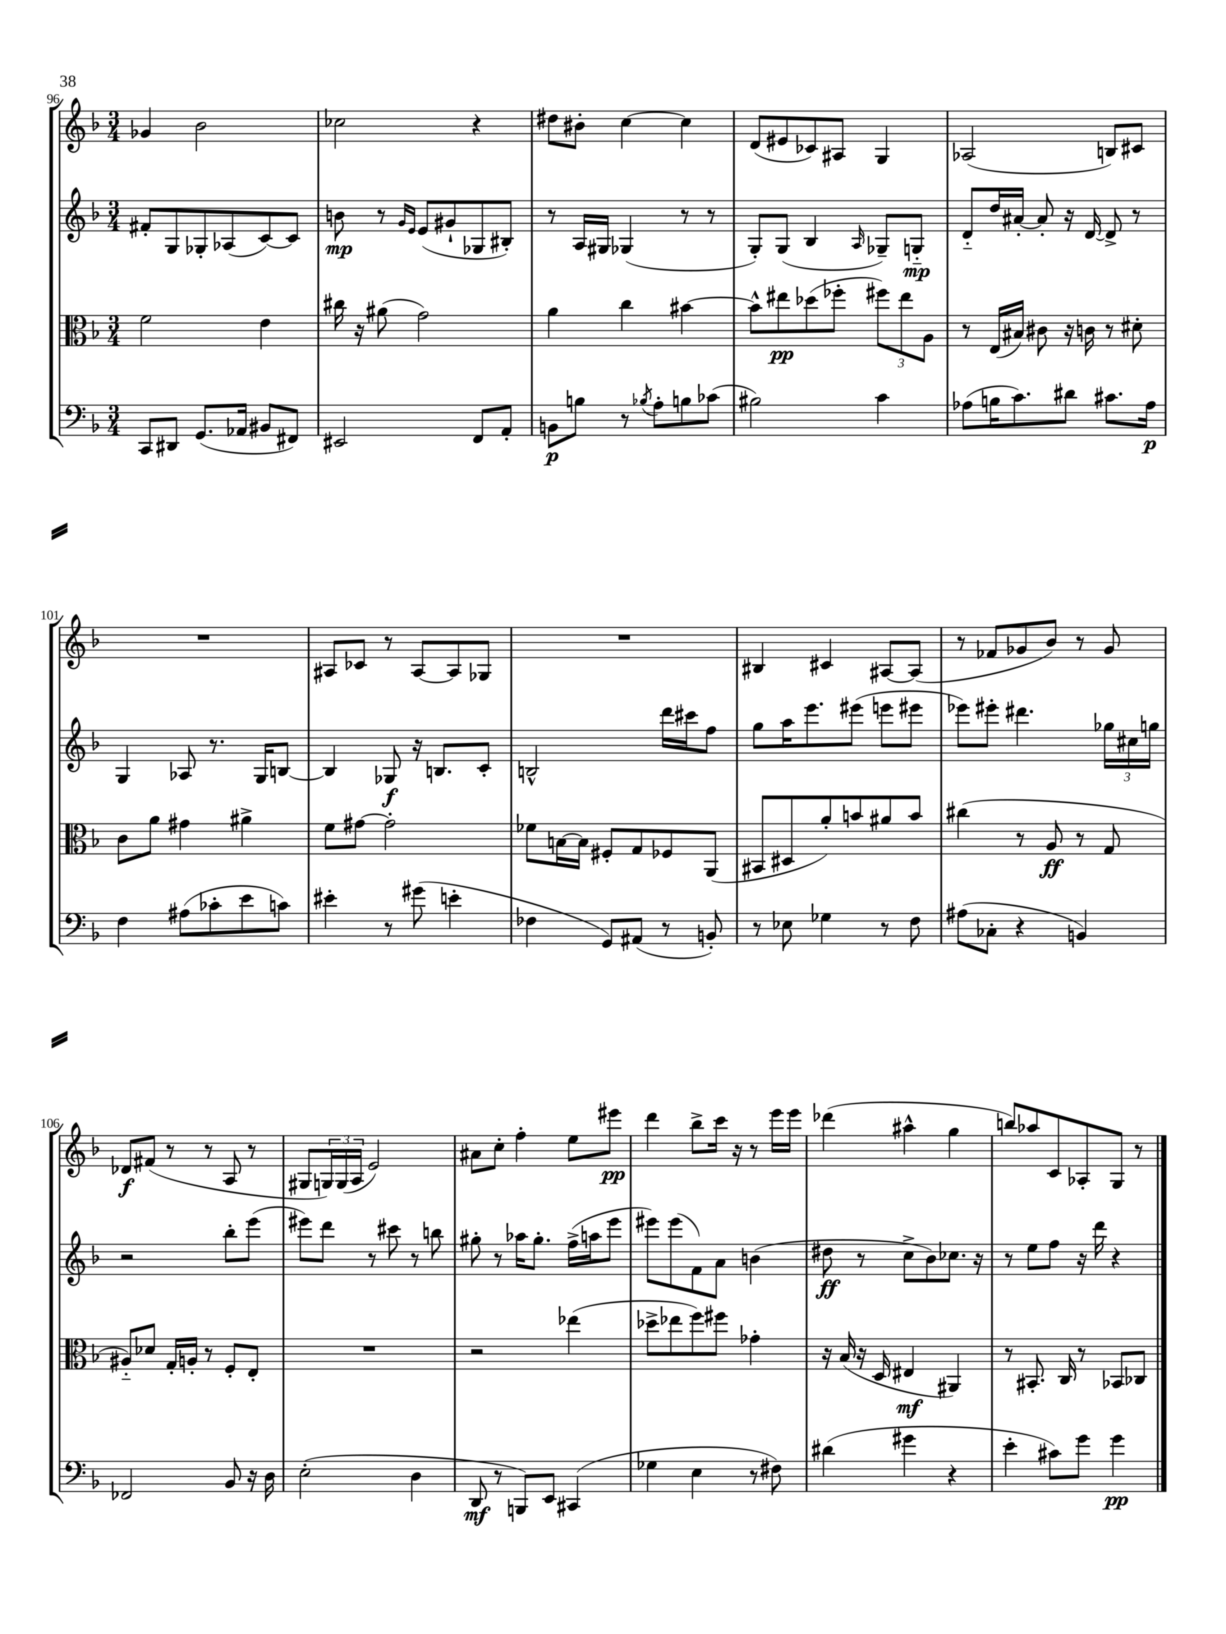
<<
\new StaffGroup <<
\new Staff = "s0" {
    \clef treble \key f \major \numericTimeSignature \time 3/4
    ges'4 bes'2 |
    ces''2 r4 |
    dis''8 bis'8-. c''4~ c''4 |
    d'8( eis'8 ces'8) ais8 g4 |
    aes2( b8) cis'8 |
    R2. |
    ais8 ces'8 r8 ais8~ ais8 ges8 |
    R2. |
    bis4 cis'4 ais8~ ais8( |
    r8 fes'8 ges'8 bes'8) r8 ges'8 |
    des'8\f fis'8( r8 r8 a8 r8 |
    gis8 \tuplet 3/2 { g16) g16( a16 } e'2) |
    ais'8 c''8-. f''4-. e''8 eis'''8\pp |
    d'''4 bes''8-> c'''16 r16 r8 e'''16 e'''16 |
    des'''4( ais''4-^ g''4 |
    b''8) aes''8 c'8 aes8-. g8 r8 \bar "|." |
}
\new Staff = "s1" {
    \clef treble \key f \major \numericTimeSignature \time 3/4
    fis'8-. g8 ges8-. aes8( c'8~) c'8 |
    b'8\mp r8 \grace { g'16 e'16 } e'8( gis'8-! ges8 bis8-.) |
    r8 a16 gis16 ges4( r8 r8 |
    g8-.) g8( bes4 \grace { a16 } ges8--) g8-_\mp |
    d'8-_ d''16 ais'16~-. ais'8-. r16 d'16~ d'8-> r8 |
    g4 aes8 r8. g16 b8~ |
    b4 ges8\f r16 b8. c'8-. |
    b2-^ d'''16 cis'''16 f''8 |
    g''8 a''16 e'''8. eis'''8( e'''8 eis'''8 |
    ees'''8) eis'''8-. dis'''4. \tuplet 3/2 { ges''16 cis''16 g''16 } |
    r2 bes''8-. e'''8( |
    eis'''8) d'''8 r8 cis'''8 r8 b''8 |
    gis''8-. r8 aes''16 gis''8.-. f''16->( a''16 e'''8 |
    eis'''8) eis'''8( f'8) a'8 b'4( |
    dis''8\ff r8 c''8-> bes'8) ces''8. r16 |
    r8 e''8 f''8 r16 d'''16 r4 \bar "|." |
}
\new Staff = "s2" {
    \clef alto \key f \major \numericTimeSignature \time 3/4
    f'2 e'4 |
    cis''16 r16 ais'8( g'2) |
    a'4 c''4 bis'4~ |
    bis'8-^ eis''8\pp des''8( fes''8-. \tuplet 3/2 { fis''8) eis''8 a8 } |
    r8 e16( bis16) cis'8 r16 c'16 r8 dis'8-. |
    c'8 a'8 gis'4 ais'4-> |
    f'8 gis'8~ gis'2-. |
    fes'8 b16~ b16 fis8-. g8 fes8 a,8( |
    bis,8 dis8 a'8-.) b'8 ais'8 b'8 |
    cis''4( r8 a8\ff r8 g8 |
    ais8-_) des'8 g16-. a16-. r8 f8-. e8-. |
    R2. |
    r2 ees''4( |
    des''8-> ees''8 f''8) fis''8 ges'4-. |
    r16 bes16( r16 d16 eis4\mf ais,4) |
    r8 bis,8.-. c16 r8 bes,8 ces8 \bar "|." |
}
\new Staff = "s3" {
    \clef bass \key f \major \numericTimeSignature \time 3/4
    c,8 dis,8 g,8.( aes,16 bis,8 fis,8) |
    eis,2 f,8 a,8-. |
    b,8\p b8 r8 \acciaccatura { bes8 } a8-. b8 ces'8( |
    bis2) c'4 |
    aes8( b16 c'8.) dis'8 cis'8. aes16\p |
    f4 ais8( ces'8-. e'8 c'8) |
    eis'4-. r8 gis'8( e'4-. |
    fes4 g,8) ais,8( r8 b,8-.) |
    r8 ees8 ges4 r8 f8 |
    ais8( ces8-. r4 b,4) |
    fes,2 bes,8 r16 d16 |
    e2-.( d4 |
    d,8\mf r8 b,,8) e,8 cis,4( |
    ges4 e4 r8 fis8) |
    dis'4( gis'4 r4 |
    e'4-. cis'8) g'8 g'4\pp \bar "|." |
}
>>
>>
\layout { \context { \Score currentBarNumber = #96 } }
